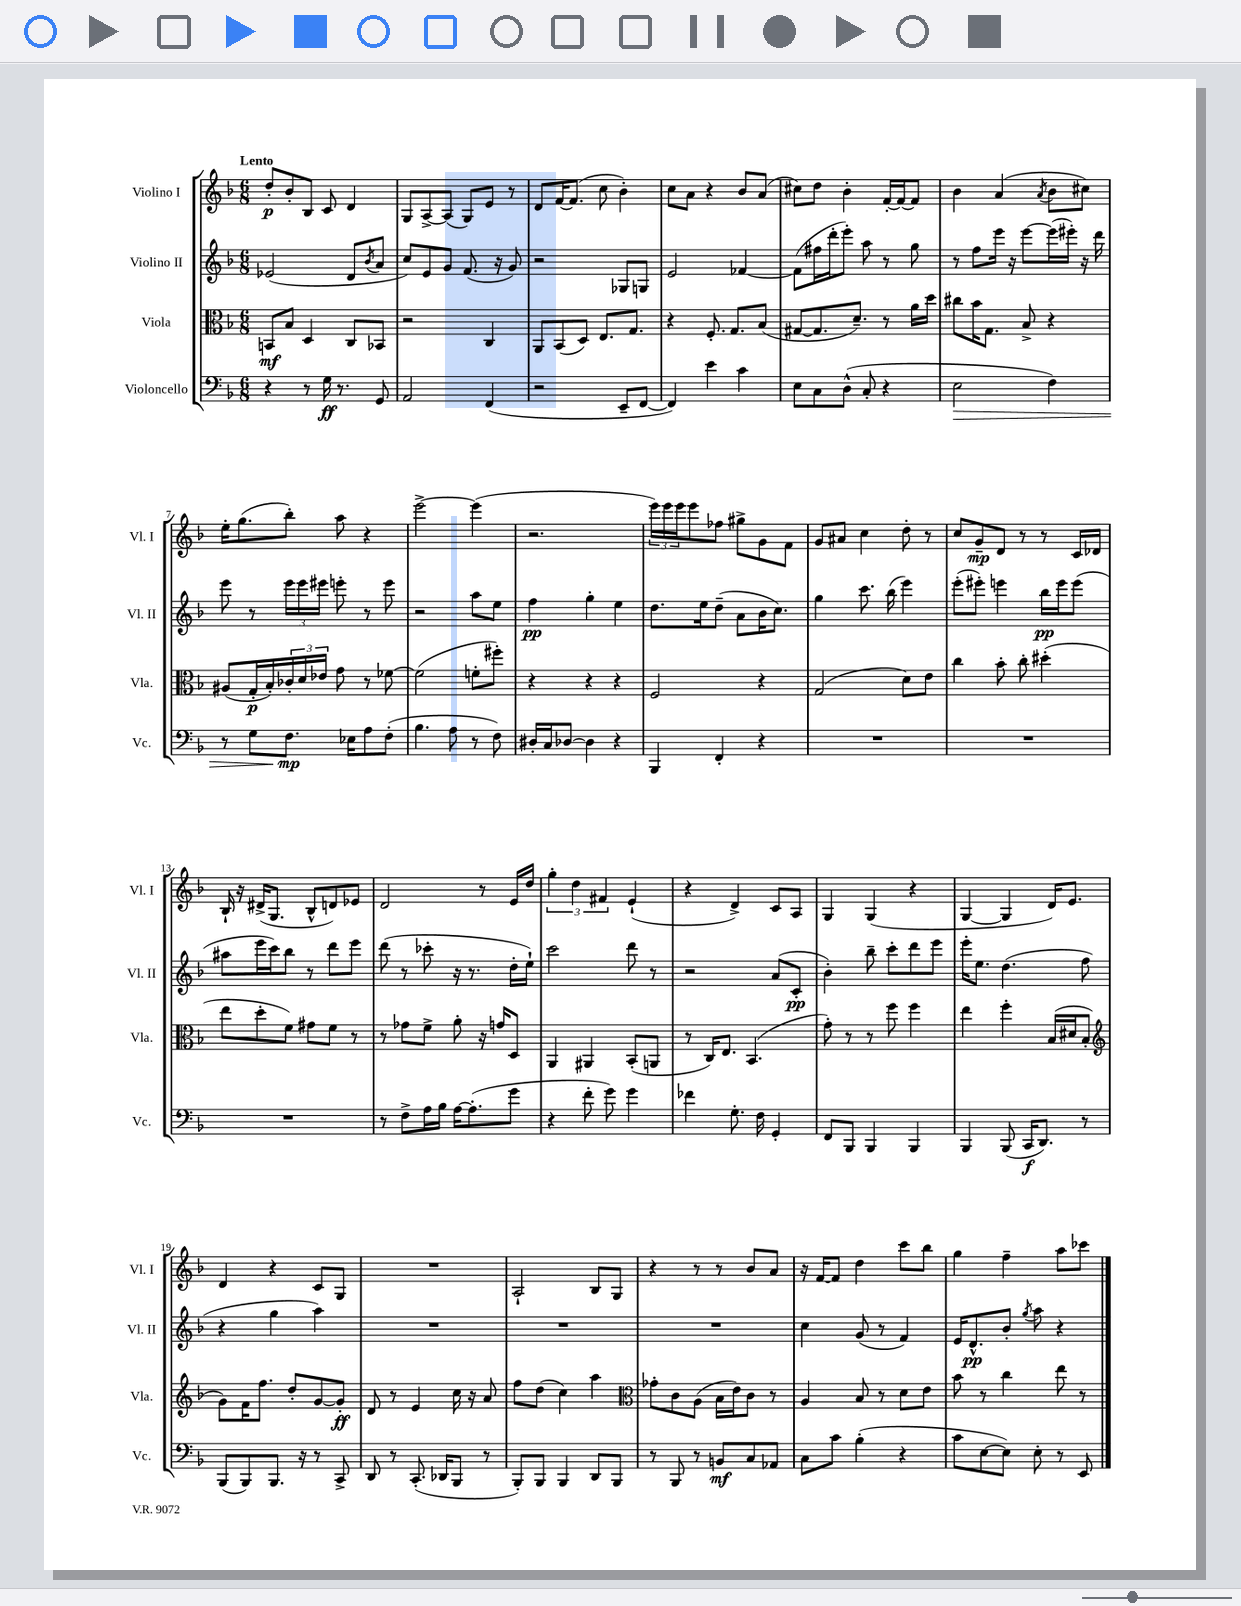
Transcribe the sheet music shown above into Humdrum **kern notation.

**kern	**dynam	**kern	**dynam	**kern	**dynam	**kern	**dynam
*part4	*part4	*part3	*part3	*part2	*part2	*part1	*part1
*staff4	*staff4	*staff3	*staff3	*staff2	*staff2	*staff1	*staff1
*I"Violoncello	*	*I"Viola	*	*I"Violino II	*	*I"Violino I	*
*I'Vc.	*	*I'Vla.	*	*I'Vl. II	*	*I'Vl. I	*
*clefF4	*	*clefC3	*	*clefG2	*	*clefG2	*
*k[b-]	*	*k[b-]	*	*k[b-]	*	*k[b-]	*
*M6/8	*	*M6/8	*	*M6/8	*	*M6/8	*
=1	=1	=1	=1	=1	=1	=1	=1
!	!	!	!	!	!	!LO:TX:a:B:t=Lento	!
4r	.	8BBn/L	mf	(2e-X/	.	8dd'/L	p
.	.	8B-/J	.	.	.	8b-'/	.
8r	.	4D/	.	.	.	8B-/J	.
16G\	ff	.	.	.	.	8c/	.
8.r	.	.	.	.	.	.	.
.	.	8C/L	.	8d/L	.	4d/	.
.	.	.	.	8qb-/	.	.	.
8GG/	.	8BB-X/J	.	8a/J	.	.	.
=2	=2	=2	=2	=2	=2	=2	=2
2AA/	.	2r	.	8cc/L)	.	8G/L	.
.	.	.	.	8e/	.	[8A^/	.
.	.	.	.	8g/J	.	(8A/J]	.
.	.	.	.	(8.f/	.	8G/L)	.
(4FF/	.	4C/	.	.	.	8e/J	.
.	.	.	.	16r	.	.	.
.	.	.	.	8g/)	.	8r	.
=3	=3	=3	=3	=3	=3	=3	=3
2r	.	8AA/L	.	2r	.	8d/L	.
.	.	(8BB-/	.	.	.	[16f/K	.
.	.	.	.	.	.	(8.f/J]	.
.	.	8D/J)	.	.	.	.	.
.	.	8.E/L	.	.	.	8cc\	.
8EE~/L	.	.	.	8G-X/L	.	4b-'\)	.
.	.	8.G/J	.	.	.	.	.
[8FF/J	.	.	.	8Gn/J	.	.	.
=4	=4	=4	=4	=4	=4	=4	=4
4FF/])	.	4r	.	2e/	.	8cc\L	.
.	.	.	.	.	.	8a\J	.
4e\	.	8.F'/	.	.	.	4r	.
.	.	8.G/L	.	.	.	.	.
4c\	.	.	.	[4f-X/	.	8b-/L	.
.	.	(8B-/J	.	.	.	(8a/J	.
=5	=5	=5	=5	=5	=5	=5	=5
8E\L	.	[8G#X/L	.	(8f-\L]	.	8cc#X\L)	.
8C\	.	8.G#/]	.	16ff#X\L	.	8dd\J	.
.	.	.	.	16ddd'\J	.	.	.
(8D^^\J	.	.	.	8eee'\J)	.	4b-'\	.
.	.	8.d~/J)	.	.	.	.	.
8C'/	.	.	.	8aa\	.	.	.
4r	.	8r	.	8r	.	[16f'/LL	.
.	.	.	.	.	.	16f/J_	.
.	.	16a\LL	.	8gg\	.	8f/J]	.
.	.	16dd\JJ	.	.	.	.	.
=6	=6	=6	=6	=6	=6	=6	=6
!	!LO:HP:b	!	!	!	!	!	!
2E\	>	8cc#X\L	.	8r	.	4b-\	.
.	.	16b-\K	.	8ff\L	.	.	.
.	.	8.G\J	.	.	.	.	.
.	.	.	.	16eee\Jk	.	(4a/	.
.	.	.	.	16r	.	.	.
.	.	8B-^/	.	[8eee\L	.	.	.
.	.	.	.	.	.	8qa/	.
4F\)	.	4r	.	(16eee\L]	.	8b-\L	.
.	.	.	.	16eee#X'\JJ)	.	.	.
.	.	.	.	16r	.	8cc#X\J)	.
.	.	.	.	16ddd\	.	.	.
!!LO:LB:g=z
=7	=7	=7	=7	=7	=7	=7	=7
8r	.	(8A#X/L	.	8eee\	.	16ee'\KL	.
.	.	.	.	.	.	(8.gg\	.
8G\L	.	16G'/L	p	8r	.	.	.
.	.	16B-'/)	.	.	.	.	.
8.F\J	mp	24c-X'/	.	24eee\LL	.	8bb-'\J)	.
.	.	24d/	.	24eee\	.	.	.
.	.	24e-X/JJ	.	24eee#X\JJ	.	.	.
.	.	8g\	.	8eeen'\	.	8aa\	.
16E-X\KL	]	.	.	.	.	.	.
8A\	.	8r	.	8r	.	4r	.
(8F'\J	.	[8f-X\	.	8eee\	.	.	.
=8	=8	=8	=8	=8	=8	=8	=8
4.B-\	.	(2f-\]	.	2r	.	[2eee^\	.
8A\	.	.	.	.	.	.	.
8r	.	8fn'\L	.	8aa\L	.	(4eee\]	.
8F\)	.	8ff#X'\J)	.	8ee\J	.	.	.
=9	=9	=9	=9	=9	=9	=9	=9
16D#X'/LL	.	4r	.	4ff\	pp	2.r	.
16C/J	.	.	.	.	.	.	.
[8D-X/J	.	.	.	.	.	.	.
4D-\]	.	4r	.	4gg'\	.	.	.
4r	.	4r	.	4ee\	.	.	.
=10	=10	=10	=10	=10	=10	=10	=10
4BBB-/	.	2F/	.	8.dd\L	.	24eee\LL)	.
.	.	.	.	.	.	24eee\	.
.	.	.	.	.	.	24eee\J	.
.	.	.	.	.	.	8eee\	.
.	.	.	.	16ee\k	.	.	.
4FF'/	.	.	.	(8dd~\J	.	8ff-X\J	.
.	.	.	.	8a\L	.	8gg#X^\L	.
4r	.	4r	.	16b-\K	.	8g\	.
.	.	.	.	8.cc\J)	.	.	.
.	.	.	.	.	.	8f\J	.
=11	=11	=11	=11	=11	=11	=11	=11
2.r	.	(2G/	.	4gg\	.	8g/L	.
.	.	.	.	.	.	8a#X/J	.
.	.	.	.	8.ccc\	.	4cc\	.
.	.	.	.	(16bb-\	.	.	.
.	.	8d\L)	.	4eee\)	.	8dd'\	.
.	.	8e\J	.	.	.	8r	.
=12	=12	=12	=12	=12	=12	=12	=12
2.r	.	4cc\	.	(8eee'\L	.	8cc/L	.
.	.	.	.	8eee#X'\J)	.	8g~/	mp
.	.	8b-'\	.	4eeen\	.	8d/J	.
.	.	8cc'\	.	.	.	8r	.
.	.	(4dd#X'\	.	16bb-\LL	pp	8r	.
.	.	.	.	16eee\J	.	.	.
.	.	.	.	(8eee\J	.	16c/LL	.
.	.	.	.	.	.	16d-X/JJ	.
!!LO:LB:g=z
=13	=13	=13	=13	=13	=13	=13	=13
2.r	.	8ee\L	.	8aa#X\L	.	16B-`/	.
.	.	.	.	.	.	16r	.
.	.	8dd'\	.	16eee\L	.	(16d#X^/KL	.
.	.	.	.	16ccc\J)	.	8.G/J	.
.	.	8f\J)	.	8bb-\J	.	.	.
.	.	8g#X\L	.	8r	.	8B-^^/L	.
.	.	8f\J	.	8ddd\L	.	8dn/)	.
.	.	8r	.	8eee\J	.	8e-X/J	.
=14	=14	=14	=14	=14	=14	=14	=14
8r	.	8r	.	(8ddd\	.	2d/	.
8F^\L	.	8g-X\L	.	8r	.	.	.
16A\L	.	8f^\J	.	8ccc-X'\	.	.	.
16B-\JJ	.	.	.	.	.	.	.
[16A\KL	.	8a'\	.	16r	.	.	.
(8.A'\]	.	.	.	8.r	.	.	.
.	.	16r	.	.	.	8r	.
.	.	16gn/KL	.	.	.	.	.
8g\J	.	8D/J	.	16dd'\LL	.	16e/LL	.
.	.	.	.	16ee`\JJ)	.	16dd/JJ	.
=15	=15	=15	=15	=15	=15	=15	=15
4r	.	4AA/	.	2ccc\	.	6gg'\	.
.	.	.	.	.	.	6dd\	.
8f'\	.	4AA#X/	.	.	.	.	.
.	.	.	.	.	.	6f#X/	.
8g\)	.	.	.	.	.	.	.
4g\	.	(8BB-'/L	.	8ddd\	.	(4e`/	.
.	.	8AAn/J	.	8r	.	.	.
=16	=16	=16	=16	=16	=16	=16	=16
4f-X\	.	8r	.	2r	.	4r	.
.	.	16C/KL)	.	.	.	.	.
.	.	8.E/J	.	.	.	.	.
8.G'\	.	.	.	.	.	4d^/)	.
.	.	(4.BB-/	.	.	.	.	.
16F\	.	.	.	.	.	.	.
4GG'/	.	.	.	(8a/L	.	8c/L	.
.	.	.	.	8c'/J	pp	8A/J	.
=17	=17	=17	=17	=17	=17	=17	=17
8FF/L	.	8g'\)	.	4b-'\)	.	4G/	.
8BBB-/J	.	8r	.	.	.	.	.
4BBB-/	.	8r	.	8bb-~\	.	(4G/	.
.	.	8ff\	.	8ccc'\L	.	.	.
4BBB-/	.	4ff\	.	8ddd\	.	4r	.
.	.	.	.	8eee\J	.	.	.
=18	=18	=18	=18	=18	=18	=18	=18
4BBB-/	.	4ee\	.	16eee'\KL	.	[4G/	.
.	.	.	.	8.ee\J	.	.	.
(8BBB-/	.	4ff'\	.	(4.dd\	.	4G/]	.
16CC/KL	f	.	.	.	.	.	.
8.DD/J)	.	.	.	.	.	.	.
.	.	(16B-/LL	.	.	.	16d/KL)	.
.	.	16d#X/J	.	.	.	8.e/J	.
8r	.	8B-'/J	.	8ff\	.	.	.
!!LO:LB:g=z
=19	=19	=19	=19	=19	=19	=19	=19
*	*	*clefG2	*	*	*	*	*
(8BBB-/L	.	8g\L)	.	4r	.	4d/	.
8BBB-/)	.	16f\K	.	.	.	.	.
.	.	8.ff\J	.	.	.	.	.
8.BBB-/J	.	.	.	4gg\	.	4r	.
.	.	8dd'/L	.	.	.	.	.
16r	.	.	.	.	.	.	.
8r	.	[8g/	.	4aa\)	.	8c/L	.
8CC^/	.	8g'/J]	ff	.	.	8G/J	.
=20	=20	=20	=20	=20	=20	=20	=20
8DD/	.	8d/	.	2.r	.	2.r	.
8r	.	8r	.	.	.	.	.
(8.CC'/	.	4e/	.	.	.	.	.
16DD-X/KL	.	.	.	.	.	.	.
8BBB-/J	.	16cc\	.	.	.	.	.
.	.	16r	.	.	.	.	.
8r	.	8a/	.	.	.	.	.
=21	=21	=21	=21	=21	=21	=21	=21
8BBB-'/L)	.	8ff\L	.	2.r	.	2A`/	.
8BBB-/J	.	(8dd\J	.	.	.	.	.
4BBB-/	.	4cc\)	.	.	.	.	.
8DD/L	.	4aa\	.	.	.	8B-/L	.
8BBB-/J	.	.	.	.	.	8G/J	.
=22	=22	=22	=22	=22	=22	=22	=22
*	*	*clefC3	*	*	*	*	*
8r	.	8g-X'\L	.	2.r	.	4r	.
8BBB-/	.	8c\	.	.	.	.	.
8r	.	(8A\J	.	.	.	8r	.
8BBn/L	mf	16B-\LL	.	.	.	8r	.
.	.	16e\J)	.	.	.	.	.
8C/	.	8c\J	.	.	.	8b-/L	.
8AA-X/J	.	8r	.	.	.	8a/J	.
=23	=23	=23	=23	=23	=23	=23	=23
8C\L	.	4A/	.	4cc\	.	16r	.
.	.	.	.	.	.	[16f/KL	.
8c\J	.	.	.	.	.	8f/J]	.
(4B-'\	.	8B-/	.	(8g/	.	4dd\	.
.	.	8r	.	8r	.	.	.
4r	.	8d\L	.	4f/)	.	8ccc\L	.
.	.	8e\J	.	.	.	8bb-\J	.
=24	=24	=24	=24	=24	=24	=24	=24
8c\L	.	8b-\	.	16e/KL	.	4gg\	.
.	.	.	.	8.d^^/	pp	.	.
[8E\	.	8r	.	.	.	.	.
8E\J])	.	4cc\	.	8b-'/J	.	4ff~\	.
.	.	.	.	8qgg/	.	.	.
8E'\	.	.	.	8aa\	.	.	.
8r	.	8ee\	.	4r	.	8aa\L	.
8EE/	.	8r	.	.	.	8ccc-X\J	.
==	==	==	==	==	==	==	==
*-	*-	*-	*-	*-	*-	*-	*-
